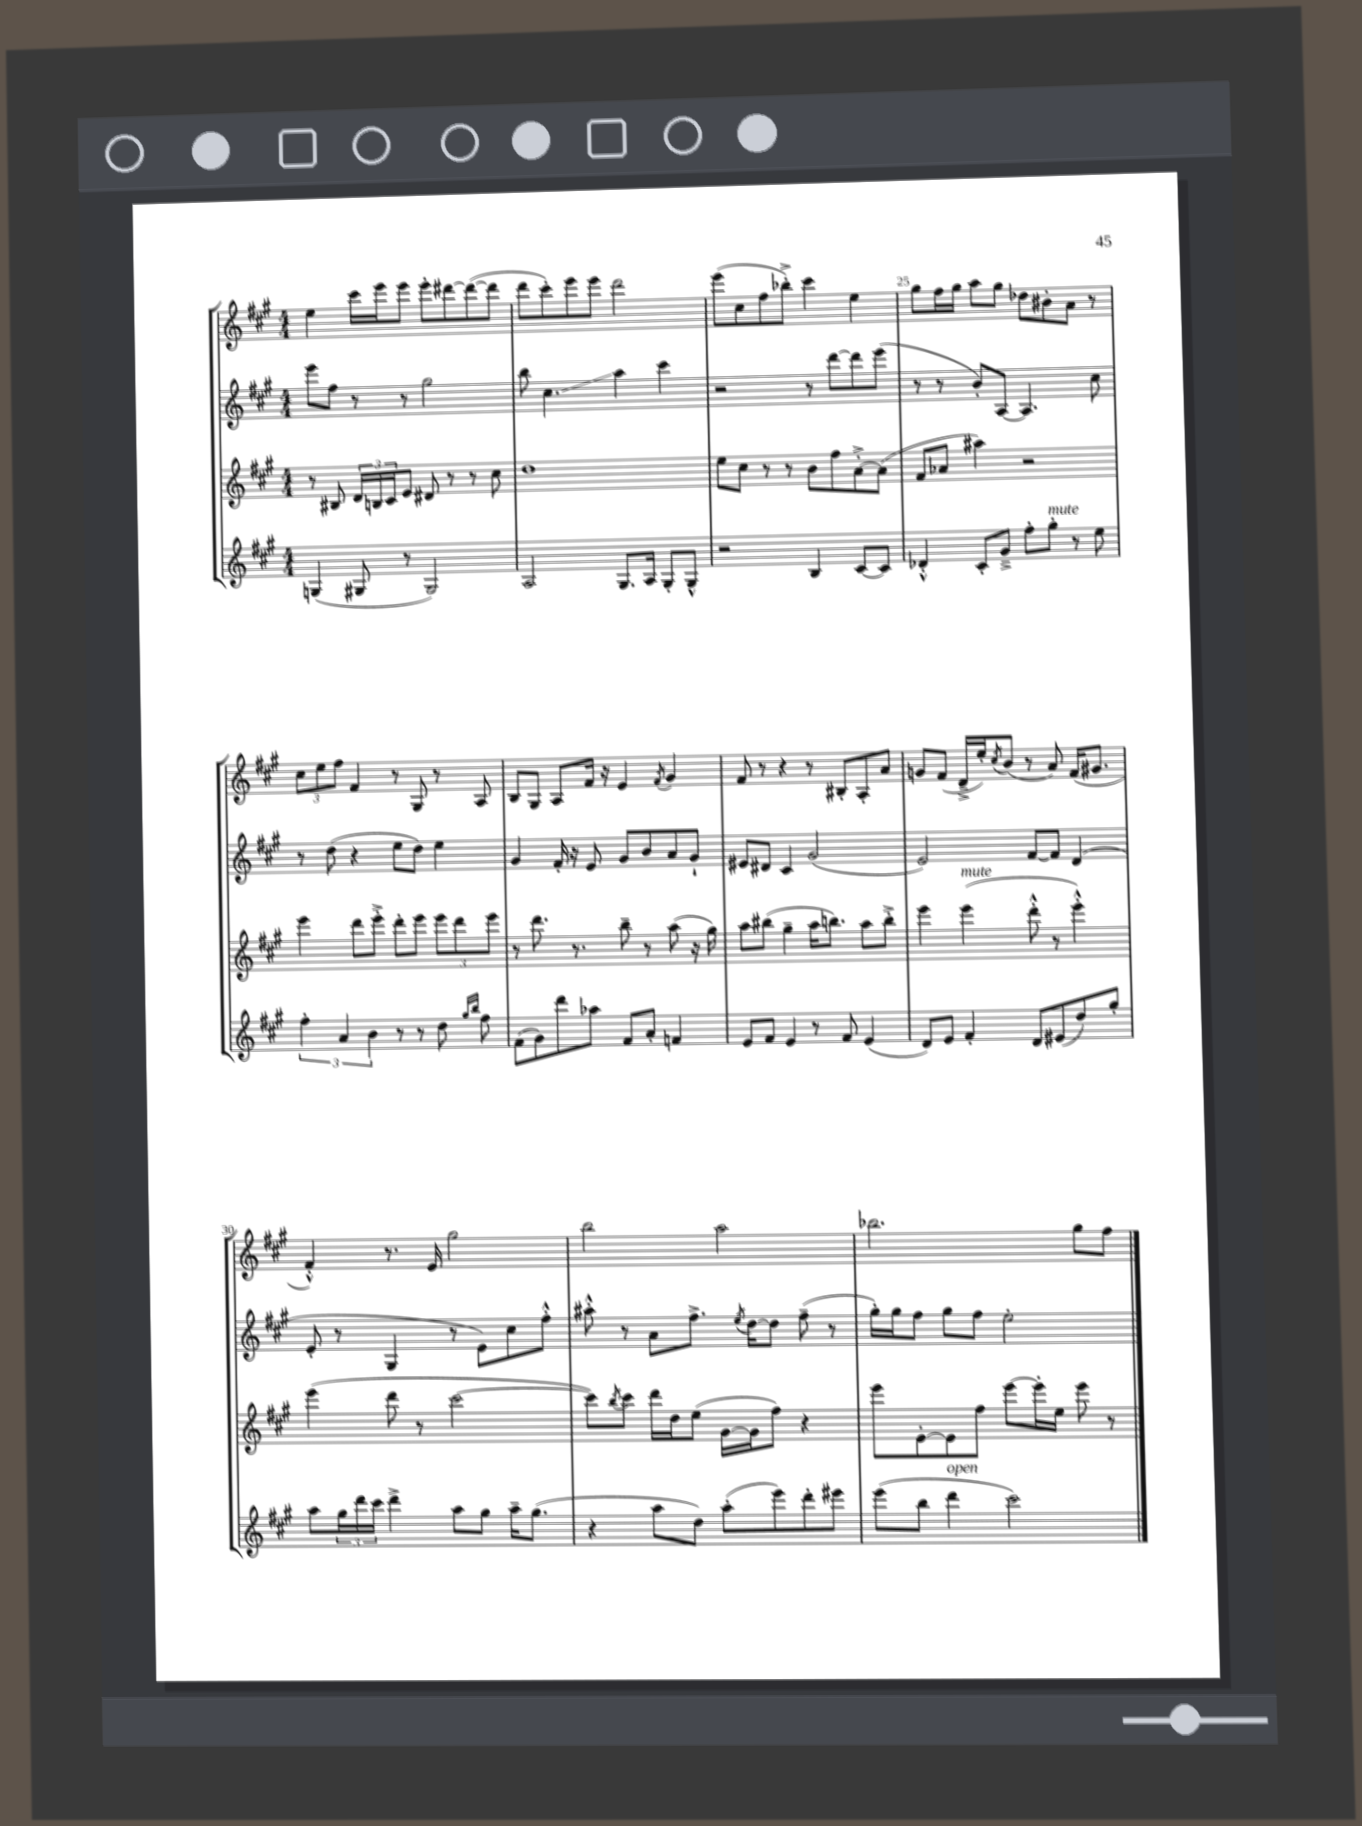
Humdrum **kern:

**kern	**kern	**kern	**kern
*staff4	*staff3	*staff2	*staff1
*clefG2	*clefG2	*clefG2	*clefG2
*k[f#c#g#]	*k[f#c#g#]	*k[f#c#g#]	*k[f#c#g#]
*M4/4	*M4/4	*M4/4	*M4/4
(4G	8r	8eee	4ee
.	8B#	8ff#	.
8G#	24d	8r	16ccc#
.	24B	.	.
.	.	.	16eee
.	24c#	.	.
8r	8e	8r	8eee
2G#)	8d#	2gg#	8eee'
.	8r	.	[8ddd#
.	8r	.	(8ddd#_
.	8cc#	.	8ddd#]
=	=	=	=
2A	1dd	8bb	8ddd
.	.	4.cc#	8ccc#')
.	.	.	8eee
.	.	.	8eee
8.G#	.	4aa	2ddd
16A	.	.	.
8G#'	.	4ccc#	.
8G#^^	.	.	.
=	=	=	=
2r	8ee	2r	(8eee
.	8cc#	.	8cc#
.	8r	.	8ff#
.	8r	.	8bb-'^)
4B	8b	8r	4ccc#
.	8ff#	[8ddd	.
[8c#	[8a'^	8ddd]	4ee
8c#]	(8a]	(8eee	.
=	=	=	=
4d-'^^	8f#	8r	8gg#
.	8a-	8r	16ff#
.	.	.	16gg#
8c#'	4aa#)	8b')	8aa
8g#~^	.	[8A	8gg#
8ff#'	2r	4.A]	8dd-
8gg#'	.	.	8b#'
8r	.	.	8a
8ee	.	8cc#	8r
=	=	=	=
6ff#'	4eee	8r	12cc#
.	.	.	12ee
.	.	(8dd	.
6a	.	.	12ff#
.	8ddd	4r	4f#
6b	.	.	.
.	8eee'^	.	.
8r	8ddd'	8ee	8r
8r	8eee	8dd)	8G#
8dd	12eee	4ee	8r
.	12ddd	.	.
16qqgg#	.	.	.
16qqbb	.	.	.
8ff#	.	.	8A
.	12eee	.	.
=	=	=	=
(8f#	8r	4g#	8B
8g#)	8.ddd	.	8G#
8ddd	.	16f#'	8A
.	8.r	16r	.
8aa-	.	8e	16f#
.	.	.	16r
8f#	8bb~	8g#	4e
8a'	8r	8b	.
.	.	.	8qf#
4f	(8aa	8a	4g#
.	16r	8g#`	.
.	16gg#)	.	.
=	=	=	=
8e	8aa	8e#	8f#
8f#	(8bb#	8d#	8r
4e	4gg#~	4c#	4r
8r	16aa	(2g#	8r
.	8.bb)	.	.
8f#	.	.	8B#'
(4e	8aa	.	8A'
.	8bb'^	.	8a
=	=	=	=
8d)	4eee	2e)	8g
8e	.	.	(8f#
4f#'	(4eee	.	16d~^
.	.	.	16ee')
.	.	.	8qcc#
.	.	.	(8b
8d	8ddd'^^	[8f#	8r
(8e#	8r	8f#]	8a)
8dd)	4eee'^^)	(4d	(16f#
.	.	.	8.g#
8gg#'	.	.	.
=	=	=	=
8aa	(4eee	8e'	4f#'^^)
24gg#	.	8r	.
24ddd	.	.	.
24ccc#	.	.	.
4ddd^	8ddd	4G#	8.r
.	8r	.	.
.	.	.	16e
8aa	[2ccc#	8r	2gg#
8gg#	.	8e)	.
16aa~	.	8cc#	.
(8.gg#	.	.	.
.	.	8ff#'^^	.
=	=	=	=
4r	8ccc#])	8aa#'^^	2bb
.	8qbb	.	.
.	8ccc#	8r	.
8aa	16ddd	8a	.
.	16dd	.	.
8dd)	(8ee	8.ff#^	.
(8aa'	[16g#	.	2aa
.	.	8qee	.
.	16g#]	[16dd	.
8eee)	8ff#)	8dd]	.
8ddd'	4r	(8ff#~	.
8eee#	.	8r	.
=	=	=	=
(8eee	8eee	16gg#')	2.bb-
.	.	16gg#	.
8bb	[8e'	8ff#	.
4ddd	8e]	8gg#	.
.	8ff#	8ff#	.
2ccc#)	[8eee	2ee'	.
.	16eee']	.	.
.	16ee	.	.
.	8eee	.	8gg#
.	8r	.	8ff#
==	==	==	==
*-	*-	*-	*-
